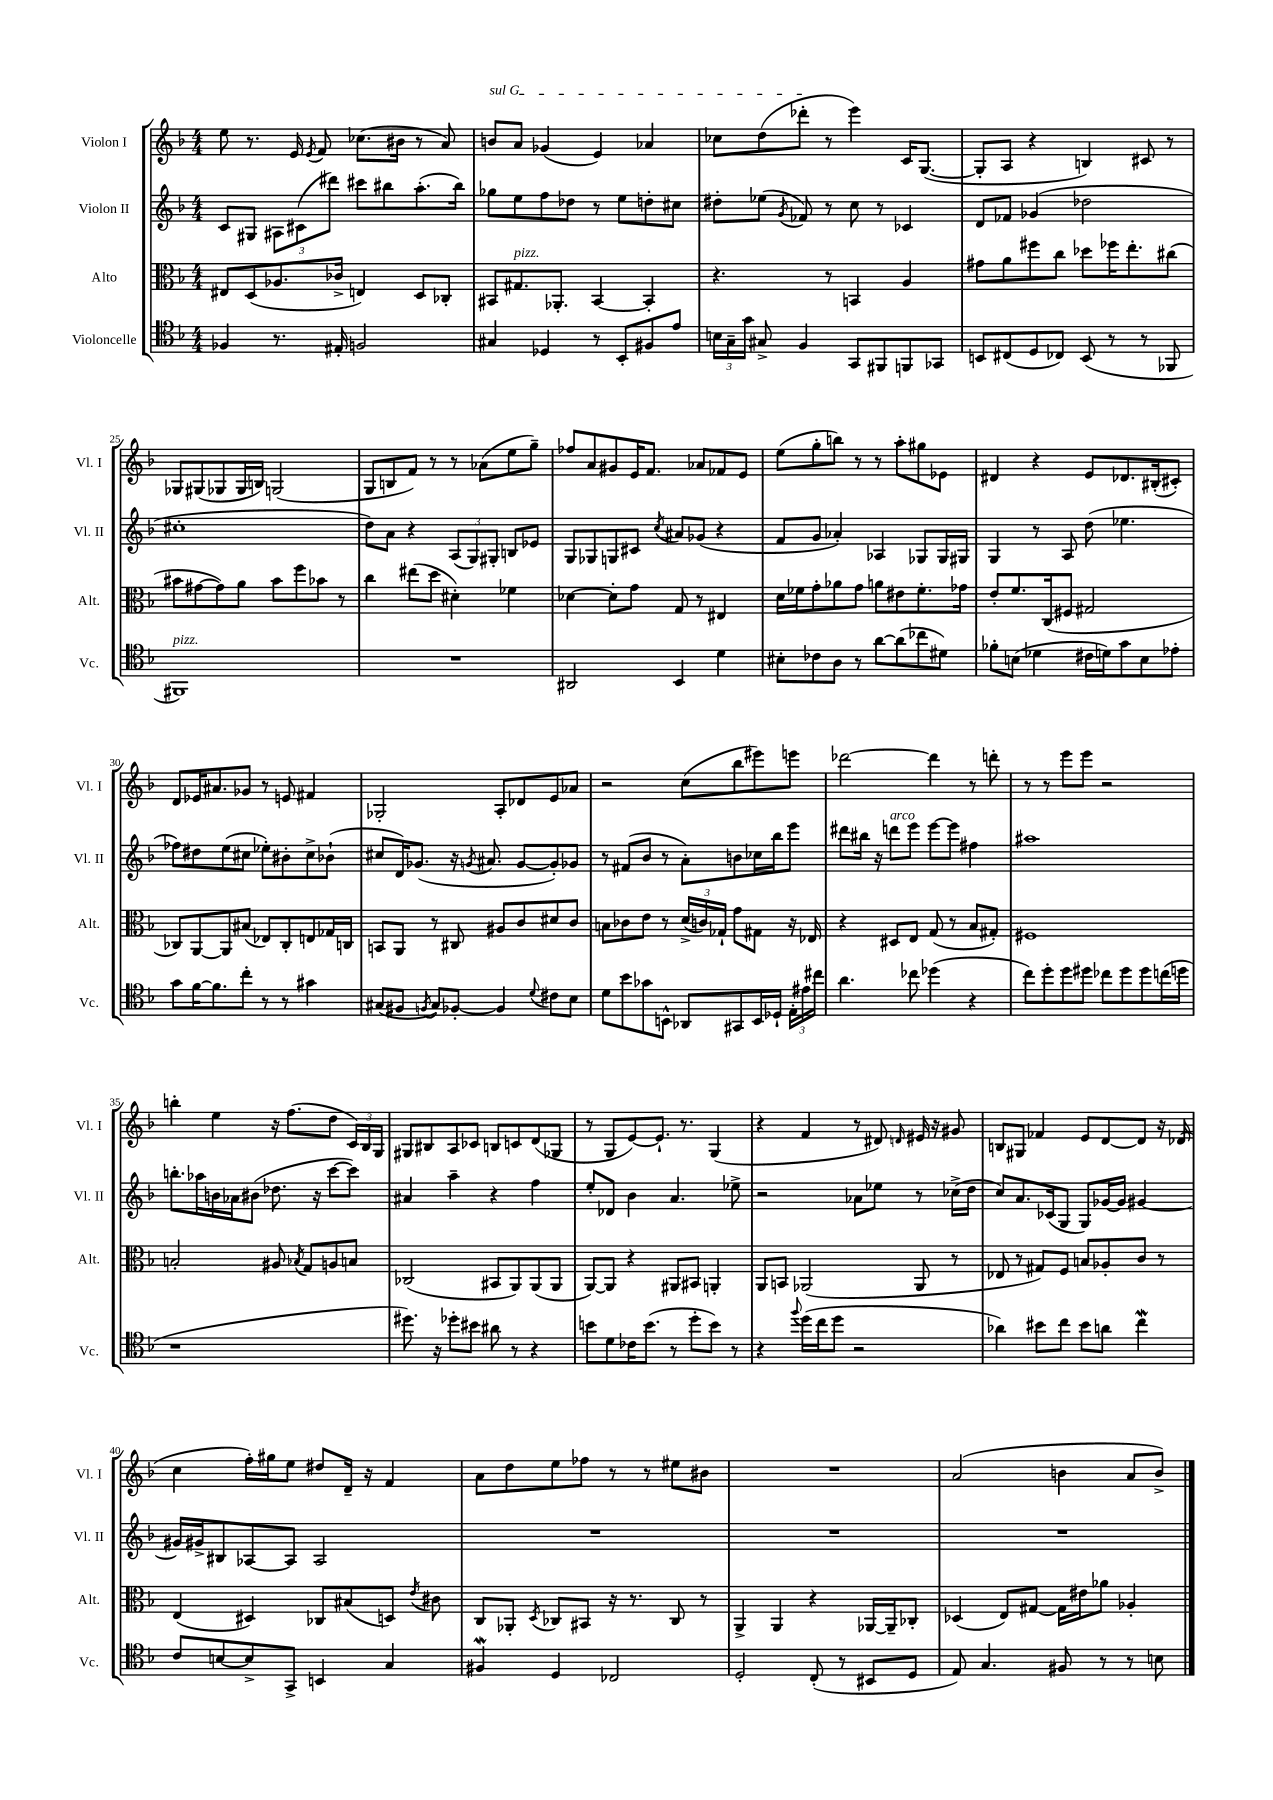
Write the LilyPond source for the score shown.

<<
\new StaffGroup <<
\new Staff = "s0" \with { instrumentName = "Violon I" shortInstrumentName = "Vl. I" } {
    \clef treble \key f \major \numericTimeSignature \time 4/4
    \autoBeamOff e''8 r8. e'16 \acciaccatura { e'8 } f'8 ces''8.[( bis'16] r8 a'8) |
    \once \override TextSpanner.bound-details.left.text = \markup { \italic "sul G" } b'8[\startTextSpan a'8] ges'4( e'4) aes'4 |
    ces''8[ d''8( des'''8]-.\stopTextSpan r8 e'''4) c'16[ g8.]~( |
    g8[-. a8] r4 b4) cis'8 r8 |
    ges8[ gis8( ges8 ges16 b16]) g2( |
    g8[ b8 f'8]) r8 r8 aes'8[( e''8 g''8]--) |
    fes''8[ a'8 gis'8 e'16 f'8.] aes'8[ fes'8 e'8] |
    e''8[( g''8-. b''8]) r8 r8 a''8[-. gis''8 ees'8] |
    dis'4 r4 e'8[ des'8. bis16-.( cis'8]-.) |
    d'8[ ees'16 ais'8. ges'8] r8 e'8 fis'4 |
    ges2-. a8[-. des'8 e'8 aes'8] |
    r2 c''8[( bes''8 eis'''8) e'''8] |
    des'''2~ des'''4 r8 d'''8-. |
    r8 r8 e'''8[ e'''8] r2 |
    b''4-. e''4 r16 f''8.[( d''8] \tuplet 3/2 { c'16[) bes16 g16] } |
    gis8[ bis8 a8 ces'8] b8[ c'8 d'8( ges8] |
    r8 g8[ e'8~) e'8.]-! r8. g4( |
    r4 f'4 r8 dis'8) \grace { d'16 } eis'16 r16 gis'8 |
    b8[ gis8] fes'4 e'8[ d'8~ d'8] r16 des'16( |
    c''4 f''16[-.) gis''16 e''8] dis''8[ d'16]-- r16 f'4 |
    a'8[ d''8 e''8 fes''8] r8 r8 eis''8[ bis'8] |
    R1 |
    a'2( b'4 a'8[ b'8]->) \bar "|." |
}
\new Staff = "s1" \with { instrumentName = "Violon II" shortInstrumentName = "Vl. II" } {
    \clef treble \key f \major \numericTimeSignature \time 4/4
    \autoBeamOff c'8[ gis8] \tuplet 3/2 { ais8[ cis'8( dis'''8]) } cis'''8[ bis''8 a''8.-.( bis''16]) |
    ges''8[ e''8 f''8 des''8] r8 e''8[ d''8-. cis''8] |
    dis''8[-. ees''8]( \acciaccatura { g'8 } fes'8) r8 c''8 r8 ces'4 |
    d'8[ fes'8] ges'4( des''2 |
    cis''1-. |
    d''8[) a'8] r4 \tuplet 3/2 { a8[( g8) gis8]-. } b8[ ees'8] |
    g8[ ges8 g8 cis'8] \acciaccatura { c''8 } ais'8[ ges'8]( r4 |
    f'8[ g'8] aes'4-.) aes4 ges8[ ges16 gis16] |
    g4 r8 a8 d''8( ees''4. |
    fes''8[) dis''8 e''8( cis''8] ees''8[-.) bis'8-. cis''8-> bes'8]-!( |
    cis''8[ d'16) ges'8.]( r16 \acciaccatura { g'8 } ais'8. g'8[~ g'8-.) ges'8] |
    r8 fis'8[( bes'8] r8 a'8[-.) b'8 ces''16 bes''16 e'''8] |
    dis'''8[ bis''16] r16 d'''8[^\markup { \italic "arco" } e'''8] e'''8[~ e'''8] fis''4 |
    ais''1 |
    b''8.[-. aes''16 b'16 aes'16 bis'8]( des''8. r16 c'''8[~ c'''8]) |
    ais'4 a''4-- r4 f''4 |
    e''8[-. des'8] bes'4 a'4. ees''8-> |
    r2 aes'8[ ees''8] r8 ces''16[->( d''16] |
    c''8[) a'8. ces'16( g8] g8[) ges'16~ ges'16] gis'4~ |
    gis'16[ gis'16-> bis8 aes8~ aes8] aes2 |
    R1 |
    R1 |
    R1 \bar "|." |
}
\new Staff = "s2" \with { instrumentName = "Alto" shortInstrumentName = "Alt." } {
    \clef alto \key f \major \numericTimeSignature \time 4/4
    \autoBeamOff eis8[ d8( aes8. ces'16]-> e4) d8[ ces8]-. |
    bis,8[ gis8.^\markup { \italic "pizz." } aes,8.]-. bis,4~ bis,4-. |
    r4. r8 b,4 a4 |
    gis'8[ a'8 fis''8 c''8] des''8[ fes''16 e''8.-. cis''8]( |
    bis'8[ gis'8~ gis'8) a'8] bis'8[ f''8 bes'8] r8 |
    c''4 eis''8[( d''8] dis'4-.) fes'4 |
    des'4~ des'8[-. g'8] g8 r8 eis4 |
    d'16[ fes'16 g'8-. aes'8 g'8] a'8[ eis'8 fes'8.-. ges'16] |
    e'8[-. f'8. c16( fis8] gis2 |
    ces8[) a,8~ a,8 bis8]( ees8[) ces8-. e8 ges16 c16] |
    b,8[ a,8] r8 cis8 ais8[ c'8 dis'8 c'8] |
    b8[ ces'8 e'8] r8 \tuplet 3/2 { d'16[->( c'16) ges16]-! } g'8[ gis8] r16 ees16 |
    r4 dis8[ e8] g8( r8 bes8[ gis8]-.) |
    fis1 |
    b2-. ais8 \acciaccatura { bes8 } g8[ a8 b8] |
    ces2( bis,8[ a,8) a,8( a,8] |
    a,8[~) a,8] r4 ais,8[ bis,8] a,4-. |
    a,8[ b,8] aes,2( aes,8 r8 |
    ees8 r8 gis8[) f8] b8[ aes8-. c'8] r8 |
    e4( dis4) ces8[ bis8( d8]) \acciaccatura { e'8 } cis'8 |
    c8[ aes,8]-. \acciaccatura { d8 } ces8[ bis,8] r16 r8. ces8 r8 |
    a,4-> a,4 r4 aes,16[~ aes,16-- ces8]-. |
    des4( e8[) gis8]~ gis16[ eis'16 aes'8] aes4-. \bar "|." |
}
\new Staff = "s3" \with { instrumentName = "Violoncelle" shortInstrumentName = "Vc." } {
    \clef tenor \key f \major \numericTimeSignature \time 4/4
    \autoBeamOff fes4 r8. eis16-. f2 |
    gis4 des4 r8 bes,8[-. fis8 e'8] |
    \tuplet 3/2 { b16[ g16-- g'16] } gis8-> f4 g,8[ fis,8 f,8 ges,8] |
    b,8[ cis8( d8 ces8]) b,8( r8 r8 fes,8 |
    fis,1^\markup { \italic "pizz." }) |
    R1 |
    ais,2 bes,4 d'4 |
    bis8[-. ces'8 a8] r8 a'8[~ a'8( ces''8 dis'8]) |
    fes'8[-. b8]( des'4 cis'16[ d'16) g'8 b8 ees'8]-. |
    g'8[ f'16~ f'8. c''8]-. r8 r8 gis'4 |
    gis8[( fis8] \acciaccatura { f8 } gis8[) fes8]~-. fes4 \appoggiatura { d'8 } cis'8[ bes8] |
    d'8[ bes'8 ges'8 b,8]-^ aes,8[ gis,8 b,16 des16]-! \tuplet 3/2 { e16[-. eis'16 cis''16] } |
    a'4. ces''8 des''4( r4 |
    c''8[) d''8-. d''8 dis''8] ces''8[ dis''8 dis''8 c''16( d''16] |
    r1 |
    dis''8.) r16 des''8[-. bis'8] ais'8 r8 r4 |
    b'8[ d'8 ces'16 b'8.]( r8 d''8[-. b'8]) r8 |
    r4 \appoggiatura { f''8 } d''16[( c''16 d''8] r2 |
    aes'4) bis'8[ c''8] bis'8[ a'8] c''4\mordent |
    c'8[ b8~ b8-> g,8]-> b,4 g4 |
    fis4\mordent d4 ces2 |
    d2-. c8-.( r8 bis,8[ d8] |
    e8) g4. fis8 r8 r8 b8 \bar "|." |
}
>>
>>
\layout { \context { \Score currentBarNumber = #21 \override BarNumber.break-visibility = ##(#f #t #t) barNumberVisibility = #(every-nth-bar-number-visible 5) } }
